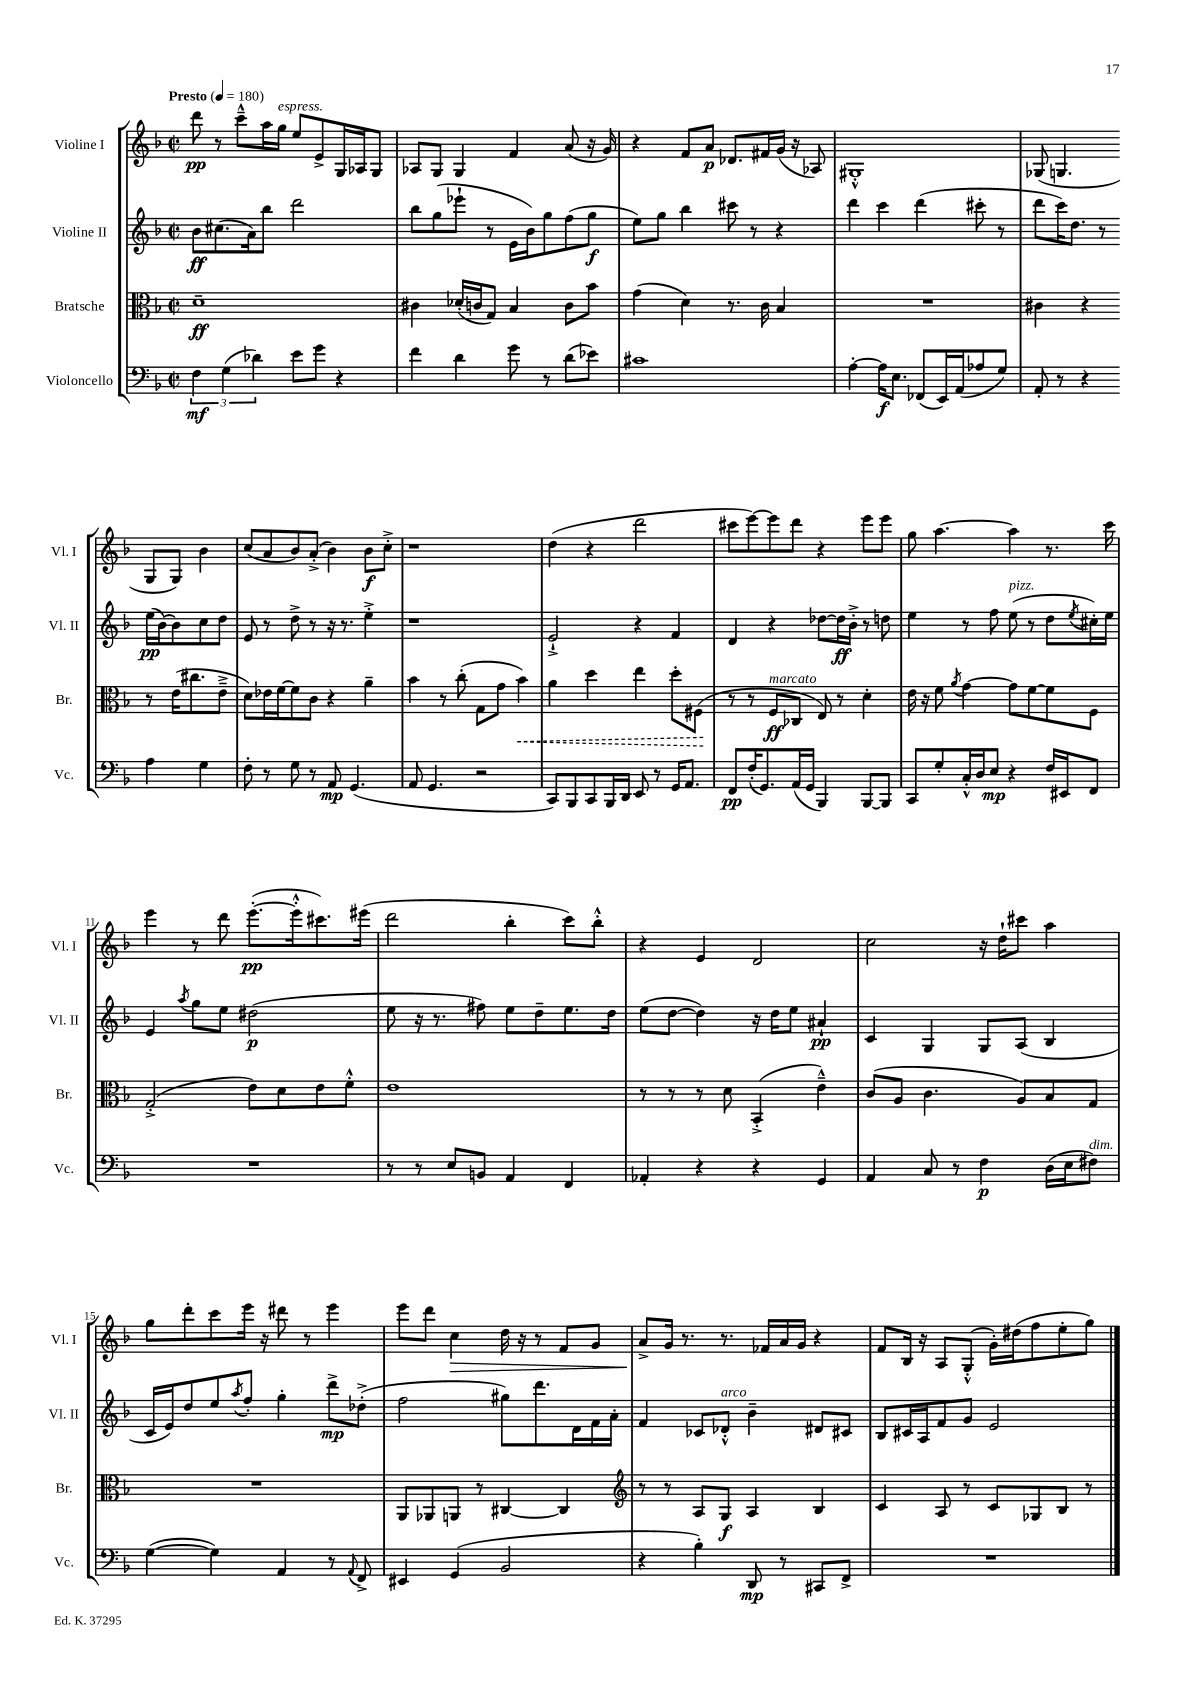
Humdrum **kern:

**kern	**dynam	**kern	**dynam	**kern	**dynam	**kern	**dynam
*part4	*part4	*part3	*part3	*part2	*part2	*part1	*part1
*staff4	*staff4	*staff3	*staff3	*staff2	*staff2	*staff1	*staff1
*I"Violoncello	*	*I"Bratsche	*	*I"Violine II	*	*I"Violine I	*
*I'Vc.	*	*I'Br.	*	*I'Vl. II	*	*I'Vl. I	*
*clefF4	*	*clefC3	*	*clefG2	*	*clefG2	*
*k[b-]	*	*k[b-]	*	*k[b-]	*	*k[b-]	*
*M2/2	*	*M2/2	*	*M2/2	*	*M2/2	*
*met(c|)	*	*met(c|)	*	*met(c|)	*	*met(c|)	*
*MM180	*	*MM180	*	*MM180	*	*MM180	*
=1	=1	=1	=1	=1	=1	=1	=1
!	!	!	!	!	!	!LO:TX:a:B:t=Presto	!
6F\	mf	1d~	ff	8b-\L	ff	8ddd\	pp
.	.	.	.	(8.cc#X\	.	8r	.
(6G\	.	.	.	.	.	.	.
.	.	.	.	.	.	8ccc~^^\L	.
.	.	.	.	16a\k)	.	.	.
6d-X\)	.	.	.	.	.	.	.
.	.	.	.	8bb-\J	.	16aa\L	.
!	!	!	!	!	!	!LO:TX:a:i:t=espress.	!
.	.	.	.	.	.	16gg\JJ	.
8e\L	.	.	.	2ddd\	.	8ee/L	.
8g\J	.	.	.	.	.	8e^/	.
4r	.	.	.	.	.	16G/L	.
.	.	.	.	.	.	16A-X/J	.
.	.	.	.	.	.	8G/J	.
=2	=2	=2	=2	=2	=2	=2	=2
4f\	.	4c#X\	.	8bb-\L	.	8A-X/L	.
.	.	.	.	(8gg\	.	8G/J	.
4d\	.	(16d-X'/LL	.	8eee-X`\J	.	4G/	.
.	.	16cn/J	.	.	.	.	.
.	.	8G/J)	.	8r	.	.	.
8g\	.	4B-/	.	16e\LL	.	4f/	.
.	.	.	.	16b-\J)	.	.	.
8r	.	.	.	8gg\	.	.	.
(8d\L	.	8c\L	.	(8ff\	.	(8a/	.
8e-X\J)	.	8b-\J	.	8gg\J	f	16r	.
.	.	.	.	.	.	16g/)	.
=3	=3	=3	=3	=3	=3	=3	=3
1c#X	.	(4g\	.	8ee\L)	.	4r	.
.	.	.	.	8gg\J	.	.	.
.	.	4d\)	.	4bb-\	.	8f/L	.
.	.	.	.	.	.	8a/J	p
.	.	8.r	.	8ccc#X\	.	8.d-X/L	.
.	.	.	.	8r	.	.	.
.	.	16c\	.	.	.	16f#X/L	.
.	.	4B-/	.	4r	.	(16g/JJ	.
.	.	.	.	.	.	16r	.
.	.	.	.	.	.	8A-X/)	.
=4	=4	=4	=4	=4	=4	=4	=4
[4A'\	.	1r	.	4ddd\	.	1G#X'^^	.
16A\KL]	f	.	.	4ccc\	.	.	.
8.E\J	.	.	.	.	.	.	.
(8FF-X/L	.	.	.	(4ddd\	.	.	.
16EE/L)	.	.	.	.	.	.	.
(16AA/J	.	.	.	.	.	.	.
8A-X/	.	.	.	8ccc#X'\	.	.	.
8G/J)	.	.	.	8r	.	.	.
=5	=5	=5	=5	=5	=5	=5	=5
8AA'/	.	4c#X\	.	8ddd\L	.	(8G-X/	.
8r	.	.	.	16ccc\K)	.	4.Gn/	.
.	.	.	.	8.dd\J	.	.	.
4r	.	4r	.	.	.	.	.
.	.	.	.	8r	.	.	.
4A\	.	8r	.	(16ee\LL	pp	8G/L	.
.	.	.	.	[16b-\J)	.	.	.
.	.	(16e\KL	.	8b-\]	.	8G/J)	.
.	.	8.cc#X\	.	.	.	.	.
4G\	.	.	.	8cc\	.	4b-\	.
.	.	8e~^\J	.	8dd\J	.	.	.
!!LO:LB:g=z
=6	=6	=6	=6	=6	=6	=6	=6
8F'\	.	8d\L)	.	8e/	.	(8cc/L	.
8r	.	16e-X\L	.	8r	.	8a/	.
.	.	[16f\J	.	.	.	.	.
8G\	.	8f\]	.	8dd^\	.	8b-/)	.
8r	.	8c\J	.	8r	.	(8a'^/J	.
8AA/	mp	4r	.	16r	.	4b-\)	.
.	.	.	.	8.r	.	.	.
(4.GG/	.	.	.	.	.	.	.
.	.	4a~\	.	4ee'^\	.	8b-\L	f
.	.	.	.	.	.	8cc'^\J	.
=7	=7	=7	=7	=7	=7	=7	=7
8AA/	.	4b-\	.	1r	.	1r	.
4.GG/	.	.	.	.	.	.	.
.	.	8r	.	.	.	.	.
.	.	(8cc'\	.	.	.	.	.
2r	.	8G\L	.	.	.	.	.
.	.	8g\J	.	.	.	.	.
!	!	!	!LO:HP:b	!	!	!	!
.	.	4b-\)	<	.	.	.	.
=8	=8	=8	=8	=8	=8	=8	=8
8CC/L)	.	4a\	.	2e`^/	.	(4dd\	.
8BBB-/	.	.	.	.	.	.	.
8CC/	.	4dd\	.	.	.	4r	.
16BBB-/L	.	.	.	.	.	.	.
16DD/JJ	.	.	.	.	.	.	.
8EE/	.	4ee\	.	4r	.	2ddd\	.
8r	.	.	.	.	.	.	.
16GG/KL	.	8dd'\L	.	4f/	.	.	.
8.AA/J	.	.	.	.	.	.	.
.	.	(8F#X\J	.	.	.	.	.
.	.	.	[	.	.	.	.
=9	=9	=9	=9	=9	=9	=9	=9
8FF/L	pp	8r	.	4d/	.	8ccc#X\L	.
(16F'/K	.	8r	.	.	.	[8eee\)	.
8.GG/)	.	.	.	.	.	.	.
!	!	!LO:TX:a:i:t=marcato	!	!	!	!	!
.	.	8F/L	ff	4r	.	8eee\]	.
(16AA/L	.	8C-X/J	.	.	.	8ddd\J	.
16GG/JJ	.	.	.	.	.	.	.
4BBB-/)	.	8E/)	.	[8dd-X\L	.	4r	.
.	.	8r	.	16dd-\L]	ff	.	.
.	.	.	.	16b-'^\JJ	.	.	.
[8BBB-/L	.	4d'\	.	8r	.	8eee\L	.
8BBB-/J]	.	.	.	8ddn\	.	8eee\J	.
=10	=10	=10	=10	=10	=10	=10	=10
8CC/L	.	16e\	.	4ee\	.	8gg\	.
.	.	16r	.	.	.	.	.
8G'/	.	8f\	.	.	.	[4.aa\	.
.	.	8qa/	.	.	.	.	.
16C'^^/L	.	[4g\	.	8r	.	.	.
16D/J	.	.	.	.	.	.	.
8E/J	mp	.	.	8ff\	.	.	.
!	!	!	!	!LO:TX:a:i:t=pizz.	!	!	!
4r	.	8g\L]	.	(8ee\	.	4aa\]	.
.	.	[8f\	.	8r	.	.	.
16F/LL	.	8f\]	.	8dd\L	.	8.r	.
16EE#X/J	.	.	.	.	.	.	.
.	.	.	.	8qee/	.	.	.
8FF/J	.	8F\J	.	16cc#X'\L)	.	.	.
.	.	.	.	16ee\JJ	.	16ccc\	.
!!LO:LB:g=z
=11	=11	=11	=11	=11	=11	=11	=11
1r	.	(2G'^/	.	4e/	.	4eee\	.
.	.	.	.	8qaa/	.	.	.
.	.	.	.	8gg\L	.	8r	.
.	.	.	.	8ee\J	.	8ddd\	.
.	.	8e\L)	.	(2dd#X\	p	([8.eee'\L	pp
.	.	8d\	.	.	.	.	.
.	.	.	.	.	.	16eee'^^\k]	.
.	.	8e\	.	.	.	8.ccc#X\)	.
.	.	8f'^^\J	.	.	.	.	.
.	.	.	.	.	.	(16eee#X\Jk	.
=12	=12	=12	=12	=12	=12	=12	=12
8r	.	1e	.	8ee\	.	2ddd\	.
8r	.	.	.	16r	.	.	.
.	.	.	.	8.r	.	.	.
8E/L	.	.	.	.	.	.	.
8BBn/J	.	.	.	8ff#X\)	.	.	.
4AA/	.	.	.	8ee\L	.	4bb-'\	.
.	.	.	.	8dd~\	.	.	.
4FF/	.	.	.	8.ee\	.	8ccc\L)	.
.	.	.	.	.	.	8bb-'^^\J	.
.	.	.	.	16dd\Jk	.	.	.
=13	=13	=13	=13	=13	=13	=13	=13
4AA-X'/	.	8r	.	(8ee\L	.	4r	.
.	.	8r	.	[8dd\J	.	.	.
4r	.	8r	.	4dd\])	.	4e/	.
.	.	8d\	.	.	.	.	.
4r	.	(4BB-'^/	.	16r	.	2d/	.
.	.	.	.	16dd\KL	.	.	.
.	.	.	.	8ee\J	.	.	.
4GG/	.	4e~^^\)	.	4a#X`/	pp	.	.
=14	=14	=14	=14	=14	=14	=14	=14
4AA/	.	(8c/L	.	4c/	.	2cc\	.
.	.	8A/J	.	.	.	.	.
8C/	.	4.c\	.	4G/	.	.	.
8r	.	.	.	.	.	.	.
4F\	p	.	.	8G/L	.	16r	.
.	.	.	.	.	.	16dd`\KL	.
.	.	8A/L)	.	(8A/J	.	8ccc#X\J	.
(16D\LL	.	8B-/	.	4B-/	.	4aa\	.
16E\J	.	.	.	.	.	.	.
!LO:TX:a:i:t=dim.	!	!	!	!	!	!	!
8F#X\J)	.	8G/J	.	.	.	.	.
!!LO:LB:g=z
=15	=15	=15	=15	=15	=15	=15	=15
([4G\	.	1r	.	16c/LL	.	8gg\L	.
.	.	.	.	16e/J)	.	.	.
.	.	.	.	8dd/	.	8ddd'\	.
4G\])	.	.	.	8ee/	.	8ccc\	.
.	.	.	.	8qaa/	.	.	.
.	.	.	.	8ff'/J	.	16eee\Jk	.
.	.	.	.	.	.	16r	.
4AA/	.	.	.	4gg'\	.	8ddd#X\	.
.	.	.	.	.	.	8r	.
8r	.	.	.	8ddd^\L	mp	4eee\	.
8qqAA/	.	.	.	.	.	.	.
8FF^/	.	.	.	(8dd-X'^\J	.	.	.
=16	=16	=16	=16	=16	=16	=16	=16
4EE#X/	.	8AA/L	.	2ff\	.	8eee\L	.
.	.	8AA-X/	.	.	.	8ddd\J	.
!	!	!	!	!	!	!	!LO:HP:b
(4GG/	.	8AAn/J	.	.	.	4cc\	>
.	.	8r	.	.	.	.	.
2BB-/	.	[4C#X/	.	8gg#X\L)	.	16dd\	.
.	.	.	.	.	.	16r	.
.	.	.	.	8.ddd\	.	8r	.
.	.	4C#/]	.	.	.	8f/L	.
.	.	.	.	16d\L	.	.	.
.	.	.	.	16f\	.	8g/J	.
.	.	.	.	16a'\JJ	.	.	.
=17	=17	=17	=17	=17	=17	=17	=17
*	*	*clefG2	*	*	*	*	*
4r	.	8r	.	4f/	.	8a^/L	.
.	.	8r	.	.	.	16g/Jk	]
.	.	.	.	.	.	8.r	.
4B-'\)	.	8A/L	.	8c-X/L	.	.	.
!	!	!	!	!LO:TX:a:i:t=arco	!	!	!
.	.	8G/J	f	8d-X'^^/J	.	8.r	.
8DD/	mp	4A/	.	4b-~\	.	.	.
.	.	.	.	.	.	16f-X/LL	.
8r	.	.	.	.	.	16a/	.
.	.	.	.	.	.	16g/JJ	.
8CC#X/L	.	4B-/	.	8d#X/L	.	4r	.
8FF^/J	.	.	.	8c#X/J	.	.	.
=18	=18	=18	=18	=18	=18	=18	=18
1r	.	4c/	.	8B-/L	.	8f/L	.
.	.	.	.	16c#X/L	.	16B-/Jk	.
.	.	.	.	16A/J	.	16r	.
.	.	8A/	.	8f/	.	8A/L	.
.	.	8r	.	8g/J	.	(8G'^^/J	.
.	.	8c/L	.	2e/	.	16g'\LL)	.
.	.	.	.	.	.	(16dd#X\J	.
.	.	8G-X/	.	.	.	8ff\	.
.	.	8B-/J	.	.	.	8ee'\	.
.	.	8r	.	.	.	8gg\J)	.
==	==	==	==	==	==	==	==
*-	*-	*-	*-	*-	*-	*-	*-
